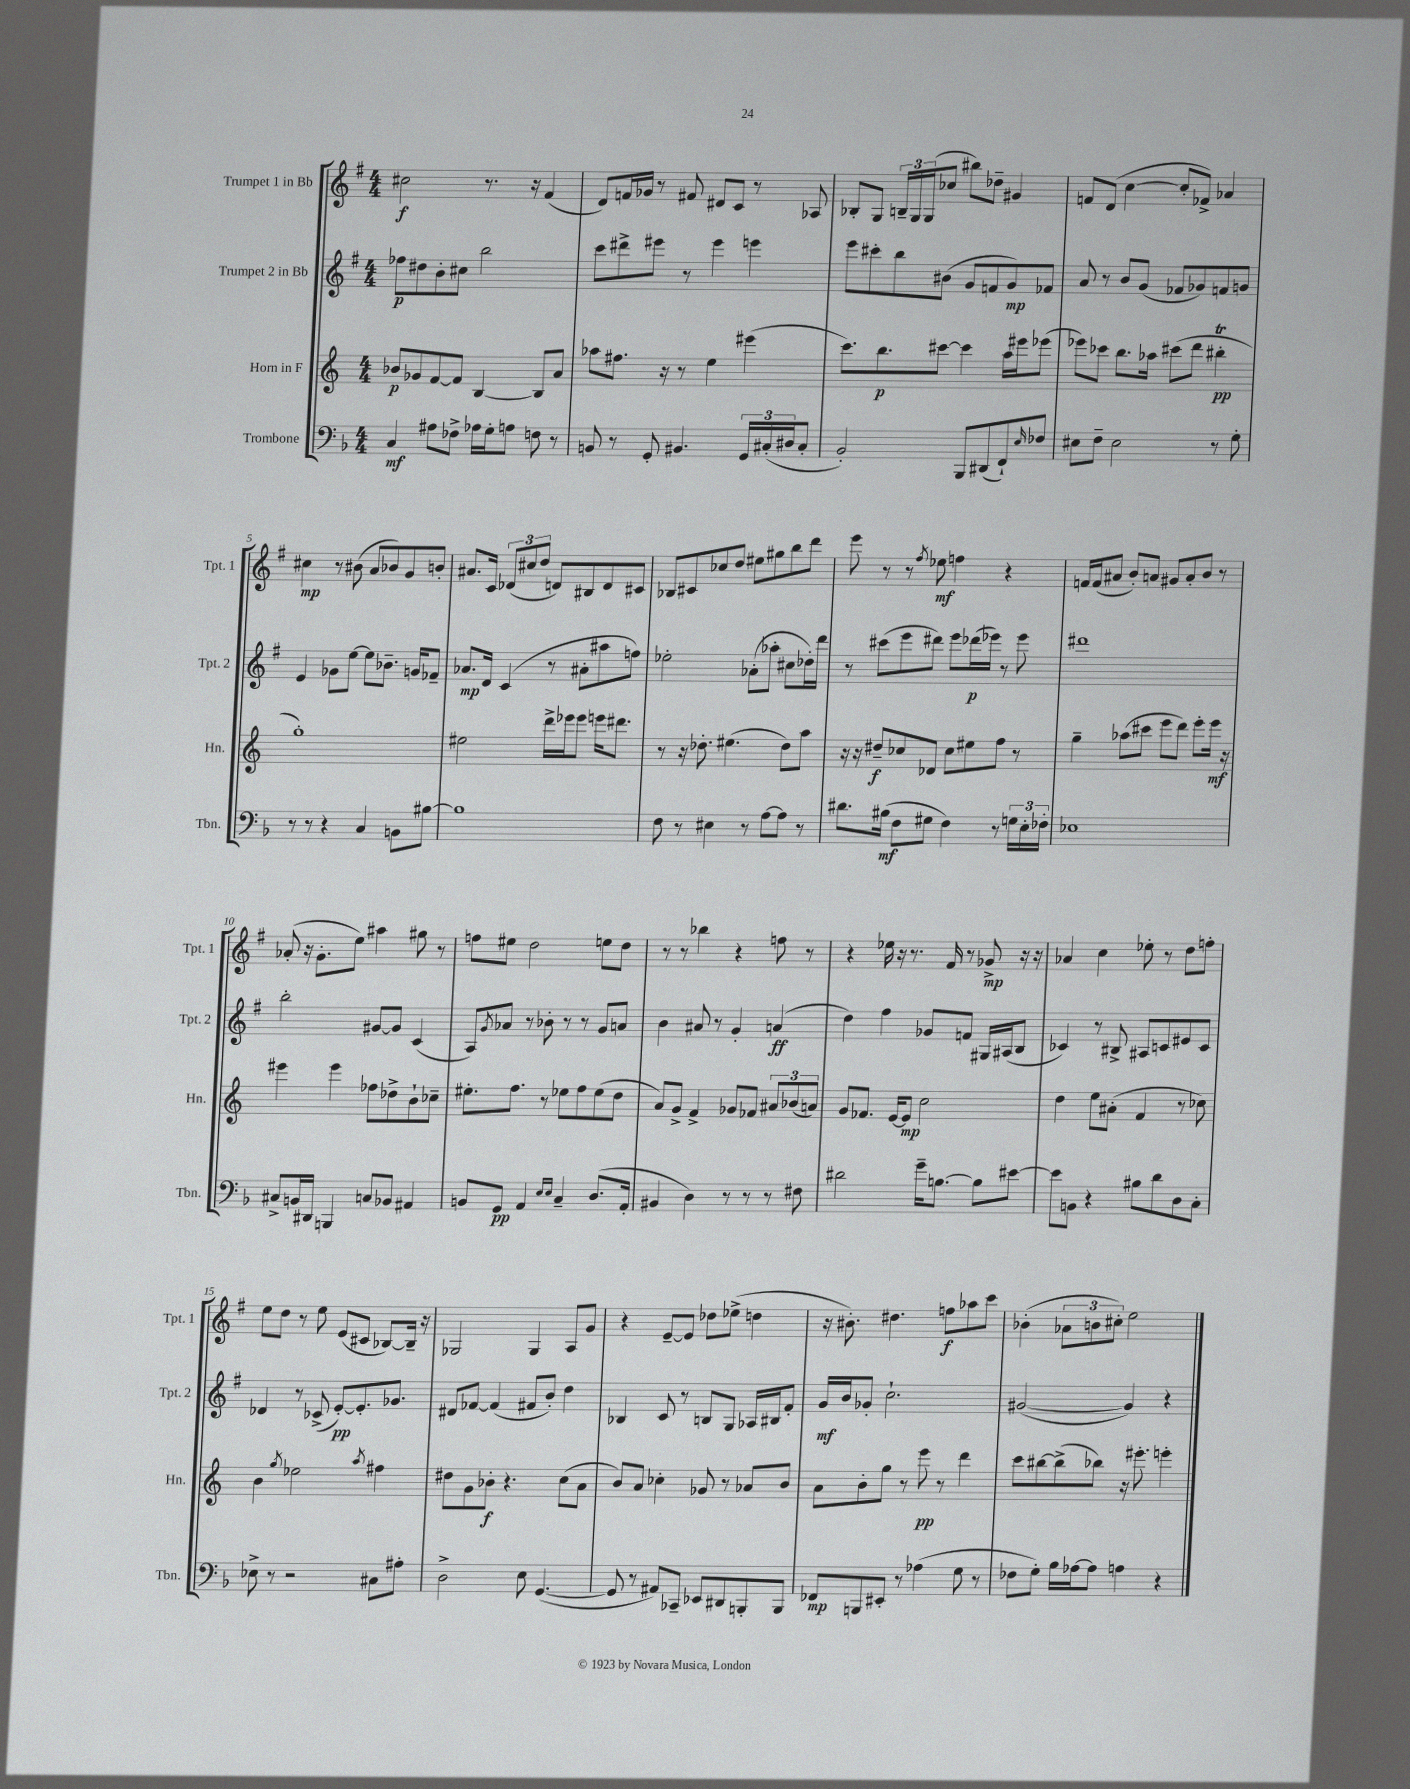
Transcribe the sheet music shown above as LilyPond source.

<<
\new StaffGroup <<
\new Staff = "s0" \with { instrumentName = "Trumpet 1 in Bb" shortInstrumentName = "Tpt. 1" } {
    \clef treble \key g \major \numericTimeSignature \time 4/4
    cis''2\f r8. r16 fis'4( |
    d'8) f'16 ges'16 r8 fis'8 dis'8 c'8 r8 aes8 |
    bes8-. g8 \tuplet 3/2 { b16-- g16 g16( } ces''8 bis''8) des''8-- gis'4 |
    f'8 d'8( c''4~ c''8-. fes'8->) aes'4 |
    cis''4\mp r8 bis'8( a'8 bes'8) g'8 b'8-. |
    ais'8. c'16 \tuplet 3/2 { des'8( cis''8 d''8 } d'8) bis8 d'8 cis'8 |
    bes8 cis'8 ces''8 d''8 eis''8 gis''8 b''8 d'''8 |
    e'''8 r8 r8 \acciaccatura { fis''8 } ees''8\mf f''4 r4 |
    f'16 f'16( ais'8 b'8-.) a'8 gis'8 a'8-. b'8 r8 |
    aes'8-.( r16 g'8.-. e''8) ais''4 gis''8 r8 |
    f''8 eis''8 d''2 e''8 d''8 |
    r8 r8 bes''4 r4 f''8 r8 |
    r4 ees''16 r16 r8. fis'16 r8 ges'8->\mp r16 r16 |
    aes'4 c''4 ees''8-. r8 d''8 f''8-. |
    e''8 d''8 r8 e''8 e'8( cis'8 bes8~) bes16-- r16 |
    ges2 ges4 a8 g'8 |
    r4 e'8~-- e'8 des''8 ees''8->( d''4 |
    r16 bis'8.-.) dis''4. f''8\f aes''8 c'''8 |
    bes'4-.( \tuplet 3/2 { aes'8 b'8 cis''8-.) } e''2 \bar "|." |
}
\new Staff = "s1" \with { instrumentName = "Trumpet 2 in Bb" shortInstrumentName = "Tpt. 2" } {
    \clef treble \key g \major \numericTimeSignature \time 4/4
    fes''8\p dis''8 b'8-. cis''8 b''2 |
    c'''8 dis'''8-> eis'''8 r8 eis'''4 e'''4 |
    e'''8 cis'''8-. b''8 bis'8( g'8 f'8 g'8\mp) fes'8 |
    a'8 r8 b'8 g'8( fes'8 ges'8) f'8 g'8 |
    e'4 ges'8 e''8~ e''8 bes'8.-- g'16 fes'8-- |
    aes'8.\mp d'16 c'4( r8 ais'8-. ais''8 f''8) |
    ees''2-. aes'8-.( aes''8-. cis''8 des''16-.) d'''16 |
    r8 cis'''8( e'''8 dis'''8) e'''8 des'''16\p( ees'''16) r8 ees'''8 |
    dis'''1 |
    b''2-. gis'8~ gis'8 c'4( |
    a8) \acciaccatura { g'8 } aes'8 r8 bes'8-. r8 r8 g'8 a'8 |
    b'4 ais'8 r8 g'4-. a'4\ff( |
    d''4) fis''4 ges'8 f'8 gis16 ais16( b8 |
    ces'4) r8 bis8-> ais8 c'8 eis'8 c'8 |
    des'4 r8 ces'8->( e'8~-.\pp) e'8.-. ges'8. |
    dis'8 fes'8~ fes'4( fis'8 b'8-.) d''4 |
    bes4 c'8 r8 b8 g8 aes16 bis16 fis'8-. |
    g'16\mf b'16 ges'8-. c''2.-! |
    gis'2~( gis'4) r4 \bar "|." |
}
\new Staff = "s2" \with { instrumentName = "Horn in F" shortInstrumentName = "Hn." } {
    \clef treble \key c \major \numericTimeSignature \time 4/4
    bes'8\p ges'8 f'8~ f'8 b4~ b8 a'8 |
    aes''8 fis''8. r16 r8 e''4 eis'''4( |
    c'''8.) b''8.\p cis'''8~ cis'''4 a''16 eis'''16 ees'''8( |
    ees'''8) ces'''8 b''8. aes''16 cis'''8( d'''8 bis''4-.\trill\pp |
    g''1-.) |
    eis''2 d'''16-> ees'''16 ees'''8 e'''16 dis'''8. |
    r8 r16 des''8.-. eis''4.( des''8) a''8 |
    r16 r16 dis''8--\f ces''8 des'8 ces''8 eis''8 f''8 r8 |
    g''4-- aes''8( cis'''8 e'''8 d'''8) e'''8-. e'''16\mf r16 |
    eis'''4 eis'''4 fes''8 des''8-> b'8-! ces''8-- |
    eis''8.-. f''8. r8 ees''8 f''8 ees''8( d''8 |
    a'8) g'8-> f'4-> ges'8 fes'8 \tuplet 3/2 { ais'8 bes'8( a'8) } |
    g'8 fes'8. e'16~ e'8\mp c''2 |
    d''4 e''8 ais'8-.( f'4 r8 ces''8) |
    b'4 \acciaccatura { g''8 } ees''2 \acciaccatura { a''8 } fis''4 |
    dis''8 g'8 bes'8-.\f r4. c''8( a'8 |
    b'8) a'8 ces''4-. ges'8 r8 aes'8 b'8 |
    a'8 b'8-. g''8 r8 e'''8\pp r8 d'''4 |
    c'''8 bis''8~ bis''8->( bes''8) r16 eis'''8.-. e'''4-. \bar "|." |
}
\new Staff = "s3" \with { instrumentName = "Trombone" shortInstrumentName = "Tbn." } {
    \clef bass \key f \major \numericTimeSignature \time 4/4
    c4\mf ais8 fes8-> aes16 g16-. a8 f8 r8 |
    b,8 r8 g,8-. bis,4. \tuplet 3/2 { g,16 cis16-.( dis16 } cis8-. |
    bes,2-.) bes,,8 dis,8( f,8-!) \grace { e16 } fes8 |
    eis8 f8-- eis2 r8 g8-. |
    r8 r8 r4 c4 b,8 bis8~ |
    bis1 |
    f8 r8 eis4 r8 a8~ a8 r8 |
    dis'8. bis16\mf( f8 gis8 f4) r8 \tuplet 3/2 { g16 e16-. fes16-. } |
    ees1 |
    cis8-> b,16 dis,16 b,,4 c8 bes,8 ais,4 |
    b,8 g,8\pp a,4 \grace { e16 e16 } c4-- d8.( a,16-. |
    bis,4 d4) r8 r8 r8 fis8 |
    dis'2 g'16-- b8.~ b8 eis'8~ |
    eis'8 b,8 r4 bis8 d'8 d8 c8-. |
    ees8-> r8 r2 cis8 ais8-. |
    d2-> e8 g,4.~( |
    g,8 r8 ais,8) ces,8-- ees,8 dis,8 b,,8-. b,,8 |
    fes,8\mp b,,8 eis,8-. r8 aes4( g8 r8 |
    fes8 g8-.) bes16 aes16~ aes8 a4 r4 \bar "|." |
}
>>
>>
